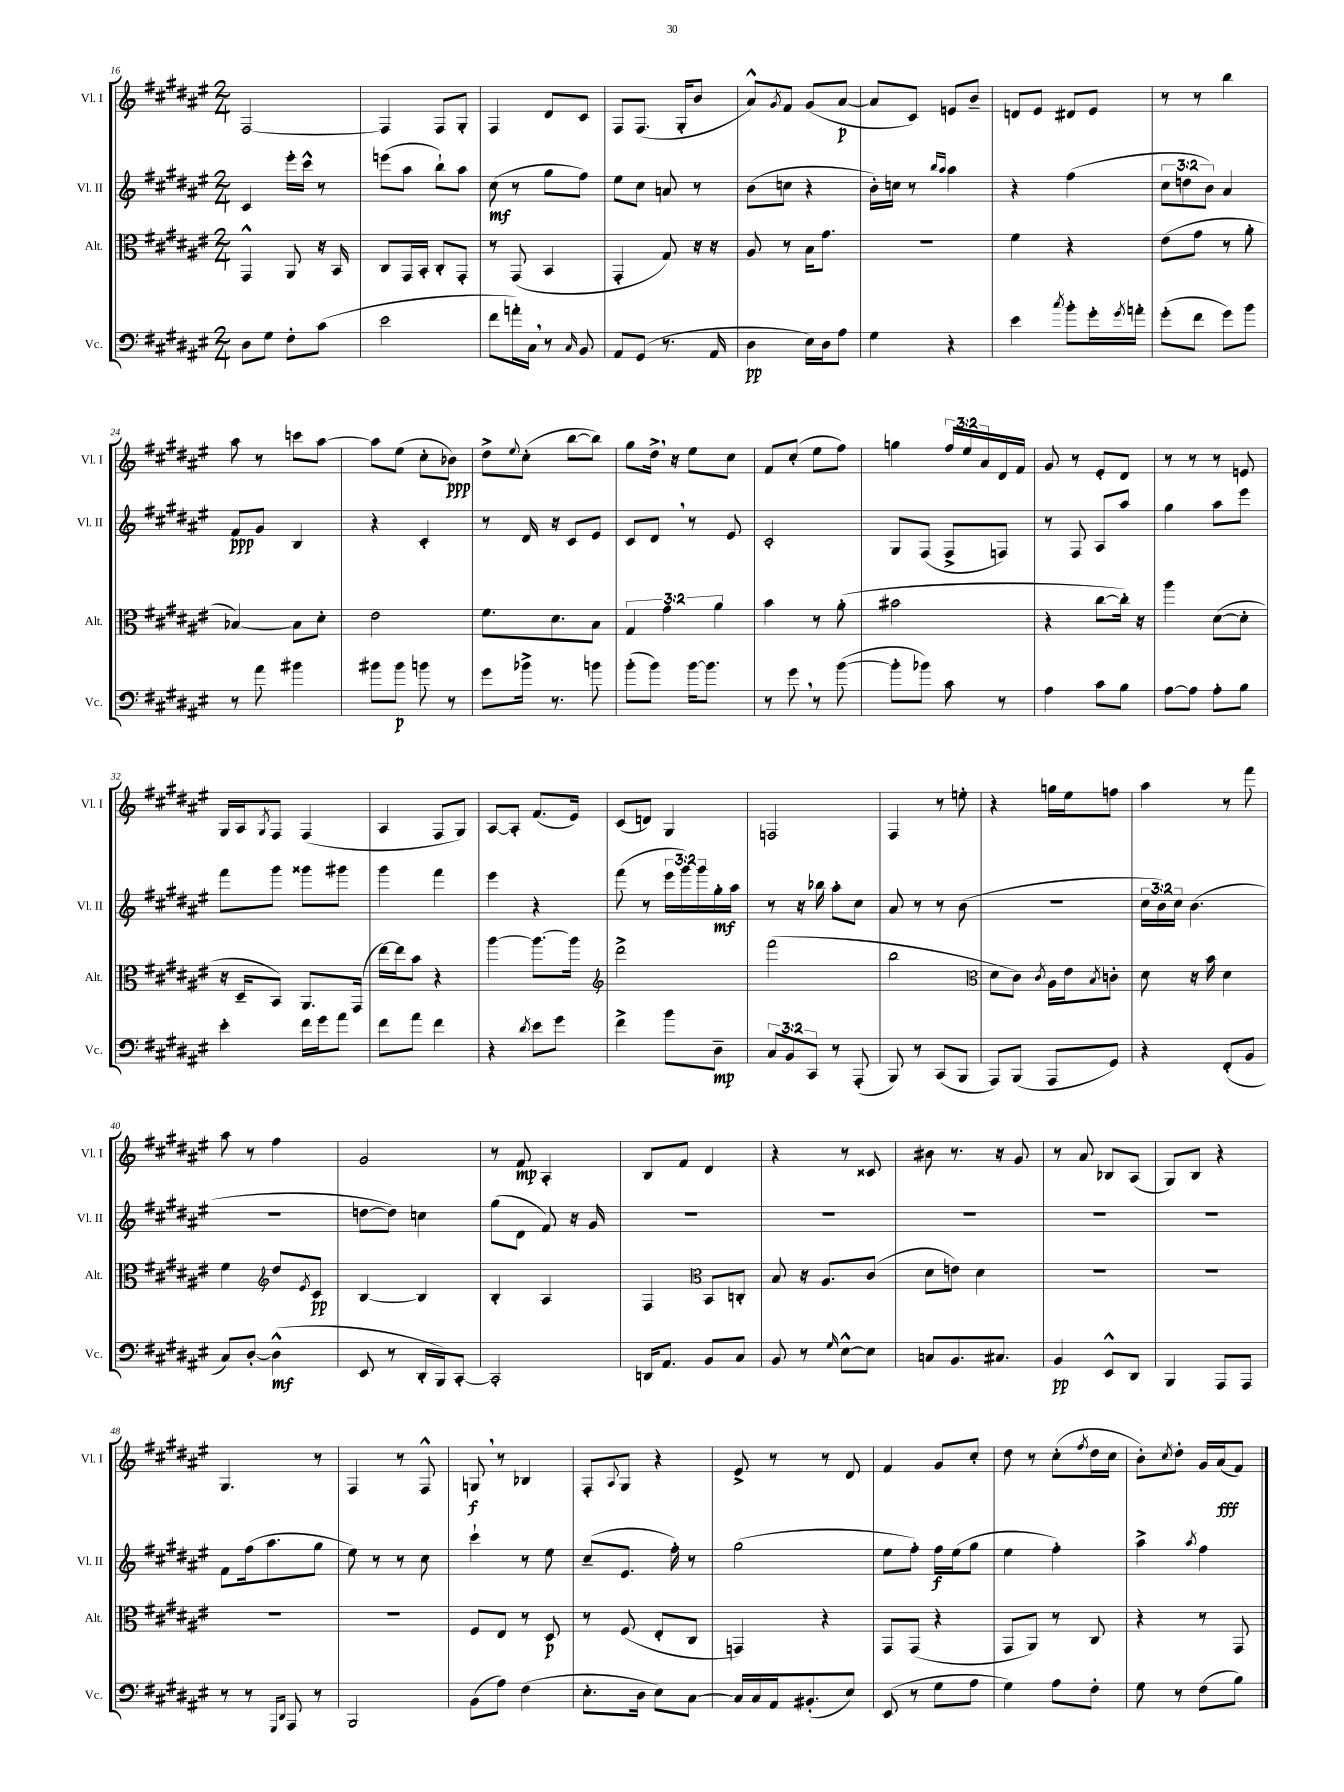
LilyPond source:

<<
\new StaffGroup <<
\new Staff = "s0" \with { instrumentName = "Vl. I" shortInstrumentName = "Vl. I" } {
    \clef treble \key fis \major \numericTimeSignature \time 2/4 \override Staff.TupletNumber.text = #tuplet-number::calc-fraction-text
    fis2~ |
    fis4 fis8 gis8-. |
    fis4 dis'8 cis'8 |
    fis8 fis8.( gis16-. b'8 |
    ais'8-^) \acciaccatura { gis'8 } fis'8 gis'8( ais'8~\p |
    ais'8 cis'8) e'8 b'8-- |
    d'8 eis'8 dis'8 eis'8 |
    r8 r8 b''4 |
    ais''8 r8 c'''8 ais''8~ |
    ais''8 eis''8( cis''8-. bes'8\ppp) |
    dis''8-> \appoggiatura { eis''8 } cis''8-.( b''8~ b''8) |
    gis''8 dis''16-> \breathe r16 eis''8 cis''8 |
    fis'8 cis''8-.( eis''8 fis''8) |
    g''4 \tuplet 3/2 { fis''16 eis''16 ais'16 } dis'16 fis'16 |
    gis'8 r8 eis'8-. dis'8 |
    r8 r8 r8 e'8 |
    gis16 ais16 \acciaccatura { gis8 } fis8 fis4( |
    ais4 fis8 gis8) |
    ais8~ ais8-. fis'8.( eis'16) |
    cis'8( d'8) gis4 |
    f2 |
    fis4 r8 e''8-. |
    r4 g''16 eis''16 f''8 |
    ais''4 r8 fis'''8 |
    ais''8 r8 fis''4 |
    gis'2 |
    r8 fis'8\mp ais4-. |
    b8 fis'8 dis'4 |
    r4 r8 cisis'8 |
    bis'8 r8. r16 gis'8 |
    r8 ais'8 bes8 ais8( |
    gis8) b8 r4 |
    gis4. r8 |
    fis4 r8 fis8-^ |
    g8\f \breathe r8 bes4 |
    fis8-. \appoggiatura { ais8 } gis8 r4 |
    eis'8-> r8 r8 dis'8 |
    fis'4 gis'8 cis''8-. |
    dis''8 r8 cis''8-.( \acciaccatura { fis''8 } dis''16 cis''16 |
    b'8-.) \acciaccatura { cis''8 } dis''8-. gis'16 ais'16\fff( fis'8) \bar "|." |
}
\new Staff = "s1" \with { instrumentName = "Vl. II" shortInstrumentName = "Vl. II" } {
    \clef treble \key fis \major \numericTimeSignature \time 2/4 \override Staff.TupletNumber.text = #tuplet-number::calc-fraction-text
    cis'4 eis'''16-. cis'''16-^ r8 |
    e'''8( ais''8 b''8-!) ais''8 |
    cis''8\mf( r8 gis''8 fis''8) |
    eis''8 cis''8 a'8 r8 |
    b'8( c''8 r4 |
    b'16-.) c''16 r8 \grace { b''16 ais''16 } ais''4 |
    r4 fis''4( |
    \tuplet 3/2 { cis''8 d''8 b'8) } ais'4 |
    fis'8\ppp gis'8 b4 |
    r4 cis'4-. |
    r8 dis'16 r16 cis'8 eis'8 |
    cis'8 dis'8 \breathe r8 eis'8 |
    cis'2-. |
    gis8 fis8( fis8-> f8) |
    r8 fis8 ais8 ais''8 |
    gis''4 ais''8 eis'''8 |
    fis'''8 gis'''8 gisis'''8 gis'''8 |
    gis'''4 fis'''4 |
    eis'''4 r4 |
    fis'''8( r8 \tuplet 3/2 { eis'''16 gis'''16) gis'''16 } gis''16-.\mf ais''16 |
    r8 r16 bes''16 ais''8-. cis''8 |
    ais'8 r8 r8 b'8( |
    R2 |
    \tuplet 3/2 { cis''16 b'16) cis''16 } b'4.( |
    R2 |
    d''8~ d''8) c''4 |
    gis''8( dis'8 fis'8) r16 gis'16 |
    r2 |
    R2 |
    R2 |
    R2 |
    R2 |
    fis'8 fis''16( ais''8. gis''8 |
    eis''8) r8 r8 cis''8 |
    cis'''4-! r8 eis''8 |
    cis''8--( eis'8. fis''16-.) r8 |
    gis''2( |
    eis''8 fis''8-.) fis''16\f eis''16( gis''8 |
    eis''4 fis''4-.) |
    ais''4-> \acciaccatura { ais''8 } fis''4 \bar "|." |
}
\new Staff = "s2" \with { instrumentName = "Alt." shortInstrumentName = "Alt." } {
    \clef alto \key fis \major \numericTimeSignature \time 2/4 \override Staff.TupletNumber.text = #tuplet-number::calc-fraction-text
    gis,4-^ ais,8 r16 b,16 |
    cis8 gis,16 b,16-. cis8-. gis,8-. |
    r8 gis,8( b,4 |
    gis,4-. gis8) r16 r16 |
    ais8 r8 b16 gis'8. |
    r2 |
    fis'4 r4 |
    eis'8( gis'8 r8 ais'8-. |
    bes4~) bes8 dis'8-. |
    eis'2 |
    fis'8. dis'8. b8 |
    \tuplet 3/2 { gis4 gis'4 ais'4 } |
    b'4 r8 ais'8-.( |
    bis'2 |
    r4 cis''8~ cis''16-.) r16 |
    ais''4 dis'8~( dis'8-. |
    r16 dis16-- b,8) ais,8. gis,16( |
    eis''16~) eis''16 b'8 r4 |
    ais''4~ ais''8.~ ais''16 |
    \clef treble dis'''2-> |
    fis'''2( |
    b''2 |
    \clef alto dis'8 cis'8) \acciaccatura { cis'8 } ais16 eis'16 \acciaccatura { b8 } c'8-. |
    dis'8 r16 b'16 dis'4 |
    fis'4 \clef treble dis''8 \acciaccatura { eis'8 } cis'8\pp |
    b4~ b4 |
    b4-. ais4 |
    fis4 \clef alto b,8 c8-. |
    b8 r16 ais8. cis'8( |
    dis'8 e'8) dis'4 |
    R2 |
    R2 |
    R2 |
    R2 |
    fis8 eis8 r8 dis8\p |
    r8 fis8( eis8-. cis8 |
    g,4) r4 |
    gis,8 gis,8( r4 |
    gis,8 ais,8) r8 cis8 |
    r4 r8 gis,8 \bar "|." |
}
\new Staff = "s3" \with { instrumentName = "Vc." shortInstrumentName = "Vc." } {
    \clef bass \key fis \major \numericTimeSignature \time 2/4 \override Staff.TupletNumber.text = #tuplet-number::calc-fraction-text
    dis8 gis8 fis8-. cis'8( |
    eis'2 |
    fis'8 a'16-.) cis16 \breathe r8 \grace { cis16 } b,8 |
    ais,8 gis,8( r8. ais,16 |
    dis4\pp eis16) dis16 ais8 |
    gis4 r4 |
    eis'4 \acciaccatura { cis''8 } b'8-. gis'16-. \acciaccatura { gis'8 } a'16-. |
    gis'8-.( fis'8 gis'8) b'8 |
    r8 ais'8 bis'4 |
    bis'8 bis'8\p b'8 r8 |
    gis'8 bes'16-> r8. b'8 |
    b'8-.( b'8) b'16~ b'8. |
    r8 gis'8 \breathe r8 b'8~( |
    b'8-. bes'8) cis'8 r8 |
    ais4 cis'8 b8 |
    ais8~ ais8 ais8-. b8 |
    eis'4-. fis'16 gis'16 ais'8 |
    fis'8 ais'8 fis'4 |
    r4 \acciaccatura { dis'8 } eis'8 gis'8 |
    fis'4-> b'8 dis8--\mp |
    \tuplet 3/2 { cis8 b,8 cis,8 } r8 ais,,8-.( |
    b,,8) r8 cis,8( b,,8 |
    ais,,8) b,,8( ais,,8 gis,8) |
    r4 fis,8-.( b,8 |
    cis8) dis8~-. dis4-^\mf( |
    eis,8 r8 dis,16-. b,,16) cis,8~-. |
    cis,2-. |
    d,16 ais,8. b,8 cis8 |
    b,8 r8 \grace { gis16 } eis8~-^ eis8 |
    c8 b,8. cis8. |
    b,4\pp eis,8-^ dis,8 |
    b,,4 ais,,8 ais,,8 |
    r8 r8 \grace { gis,,16 dis,16 } ais,,8 r8 |
    b,,2 |
    b,8( ais8) fis4( |
    eis8.-. dis16 eis8) cis8~ |
    cis16 cis16 ais,16 bis,8.-.( eis8) |
    eis,8( r8 gis8 ais8 |
    gis4) ais8 fis8-. |
    gis8 r8 fis8( b8) \bar "|." |
}
>>
>>
\layout { \context { \Score currentBarNumber = #16 } }
